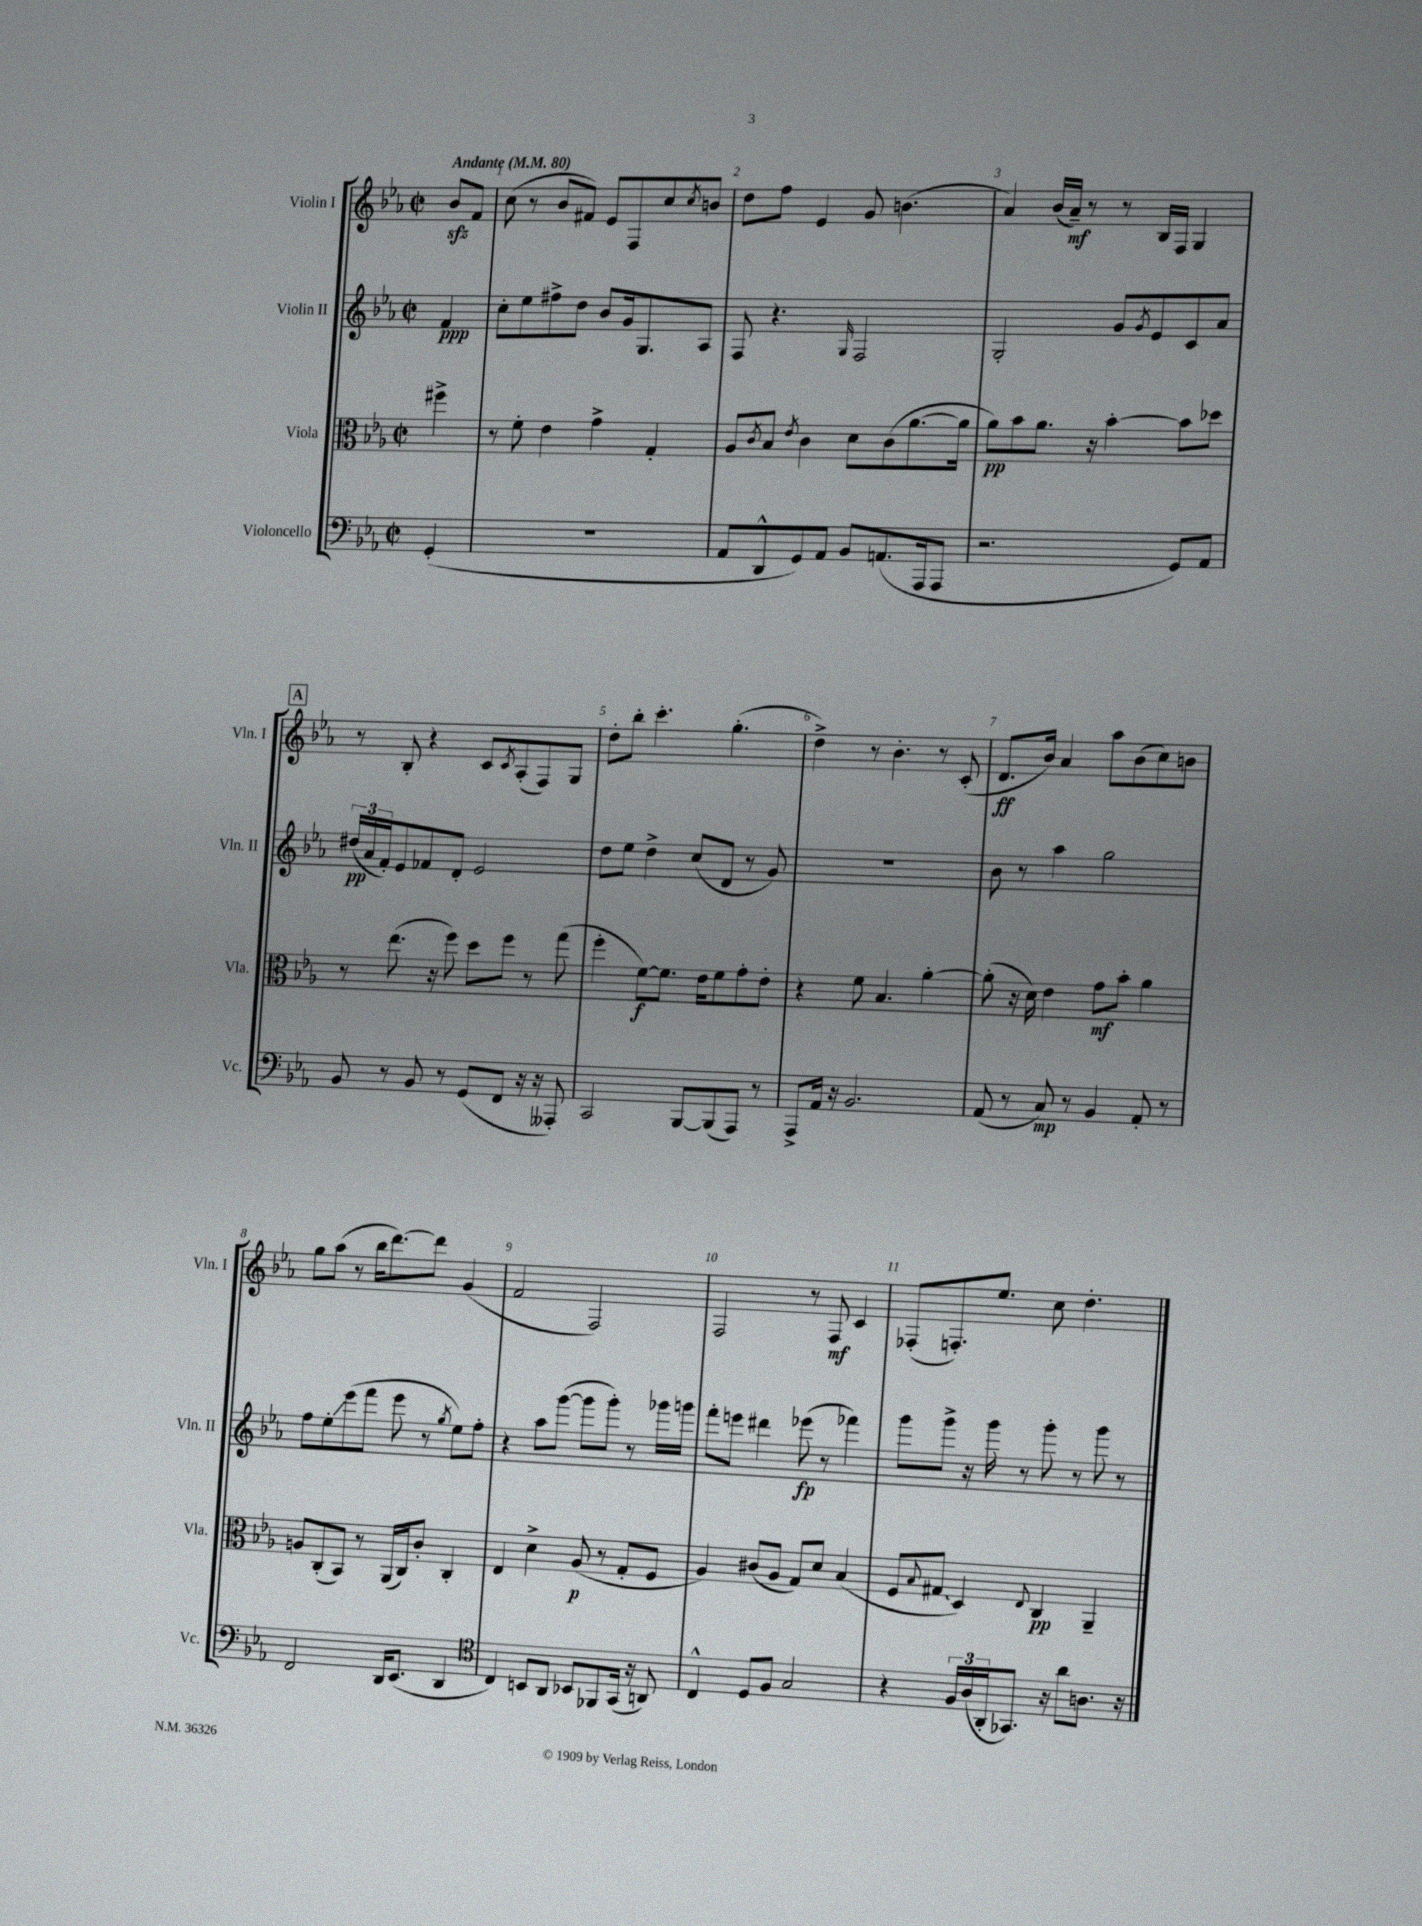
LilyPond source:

<<
\new StaffGroup <<
\new Staff = "s0" \with { instrumentName = "Violin I" shortInstrumentName = "Vln. I" } {
    \clef treble \key ees \major \defaultTimeSignature \time 2/2 \partial 4 \tempo "Andante" 4 = 80
    bes'8\sfz f'8 |
    c''8( r8 bes'8 fis'8) ees'8 f8 c''8 \acciaccatura { c''8 } b'8 |
    d''8 f''8 ees'4 g'8 b'4.( |
    aes'4) bes'16( aes'16--\mf) r8 r8 bes16 f16 g4 |
    \mark \markup { \box "A" } r8 bes8-. r4 c'8 \acciaccatura { c'8 } aes8-.( f8) g8 |
    d''8-. bes''8-. c'''4.-. g''4.-.( |
    d''4->) r8 bes'4.-. r8 c'8-.( |
    d'8.\ff bes'16) aes'4 aes''8 bes'8( c''8) b'8 |
    g''8 aes''8( r8 bes''16 d'''8.~) d'''8 g'4( |
    f'2 f2) |
    f2 r8 f8\mf c'4 |
    fes8-.( f8.-.) ees''8. c''8 d''4.-. \bar "|." |
}
\new Staff = "s1" \with { instrumentName = "Violin II" shortInstrumentName = "Vln. II" } {
    \clef treble \key ees \major \defaultTimeSignature \time 2/2 \partial 4
    f'4\ppp |
    c''8-. ees''8 fis''8-> d''8 bes'8 g'16 g8. aes8 |
    f8 r4. \grace { g16 } f2 |
    g2-. g'8 \acciaccatura { g'8 } ees'8 c'8 aes'8 |
    \mark \markup { \box "A" } \tuplet 3/2 { dis''16\pp( aes'16 f'16-.) } ees'8 fes'8 d'8-. ees'2 |
    d''8 ees''8 d''4-> c''8( d'8 r8 g'8) |
    R1 |
    bes'8 r8 aes''4 g''2 |
    f''8 ees''8-.\glissando ees'''8( f'''8 ees'''8 r8 \acciaccatura { g''8 } ees''8) f''8-. |
    r4 aes''8 g'''8~( g'''8 g'''8-.) r8 ges'''16 g'''16 |
    f'''8-. e'''8 dis'''4 ees'''8\fp( r8 fes'''4) |
    g'''8 g'''8-> r16 g'''16 r8 g'''8-. r8 g'''8 r8 \bar "|." |
}
\new Staff = "s2" \with { instrumentName = "Viola" shortInstrumentName = "Vla." } {
    \clef alto \key ees \major \defaultTimeSignature \time 2/2 \partial 4
    fis''4-> |
    r8 f'8-. ees'4 g'4-> g4-. |
    aes8 \acciaccatura { c'8 } bes8 \acciaccatura { ees'8 } c'4 d'8 c'8( aes'8.~ aes'16 |
    aes'8\pp) bes'8 aes'8. r16 bes'4~-. bes'8 des''8 |
    \mark \markup { \box "A" } r8 ees''8.( r16 f''8) d''8 f''8 r8 g''8( |
    f''4-. f'8~\f) f'8. ees'16 f'8 g'8-. ees'8-. |
    r4 f'8 bes4. aes'4~-. |
    aes'8-.( r16 d'16) ees'4 g'8\mf bes'8-. aes'4 |
    a8 c8-.( bes,8) r8 aes,16( c16) c'8-. c4-. |
    ees4 d'4-> aes8\p( r8 g8-. f8 |
    aes4) cis'8( aes8 g8) d'8 bes4( |
    f8 \appoggiatura { bes8 } \once \override Glissando.style = #'zigzag gis8\glissando d4) \appoggiatura { ees8 } c4\pp aes,4-- \bar "|." |
}
\new Staff = "s3" \with { instrumentName = "Violoncello" shortInstrumentName = "Vc." } {
    \clef bass \key ees \major \defaultTimeSignature \time 2/2 \partial 4
    g,4-.( |
    R1 |
    aes,8 d,8-^ g,8) aes,8 bes,8 a,8.( aes,,16 aes,,8 |
    r2. g,8) aes,8 |
    \mark \markup { \box "A" } bes,8 r8 bes,8 r8 g,8( f,8 r16 r16 aeses,,8-.) |
    c,2 bes,,8~ bes,,8( aes,,8) r8 |
    aes,,8-> aes,16 r16 bes,2. |
    aes,8( r8 c8\mp) r8 bes,4 aes,8-. r8 |
    f,2 d,16 ees,8.( d,4 |
    \clef tenor c4) b,8 aes,8 bes,8 fes,8 g,16( r16 a,8) |
    c4-^ d8 f8 g2 |
    r4 \tuplet 3/2 { f16 aes16( aes,16-. } ges,8.) r16 aes'8 a8. r16 \bar "|." |
}
>>
>>
\layout { \context { \Score \override BarNumber.break-visibility = ##(#f #t #t) barNumberVisibility = #all-bar-numbers-visible } }
